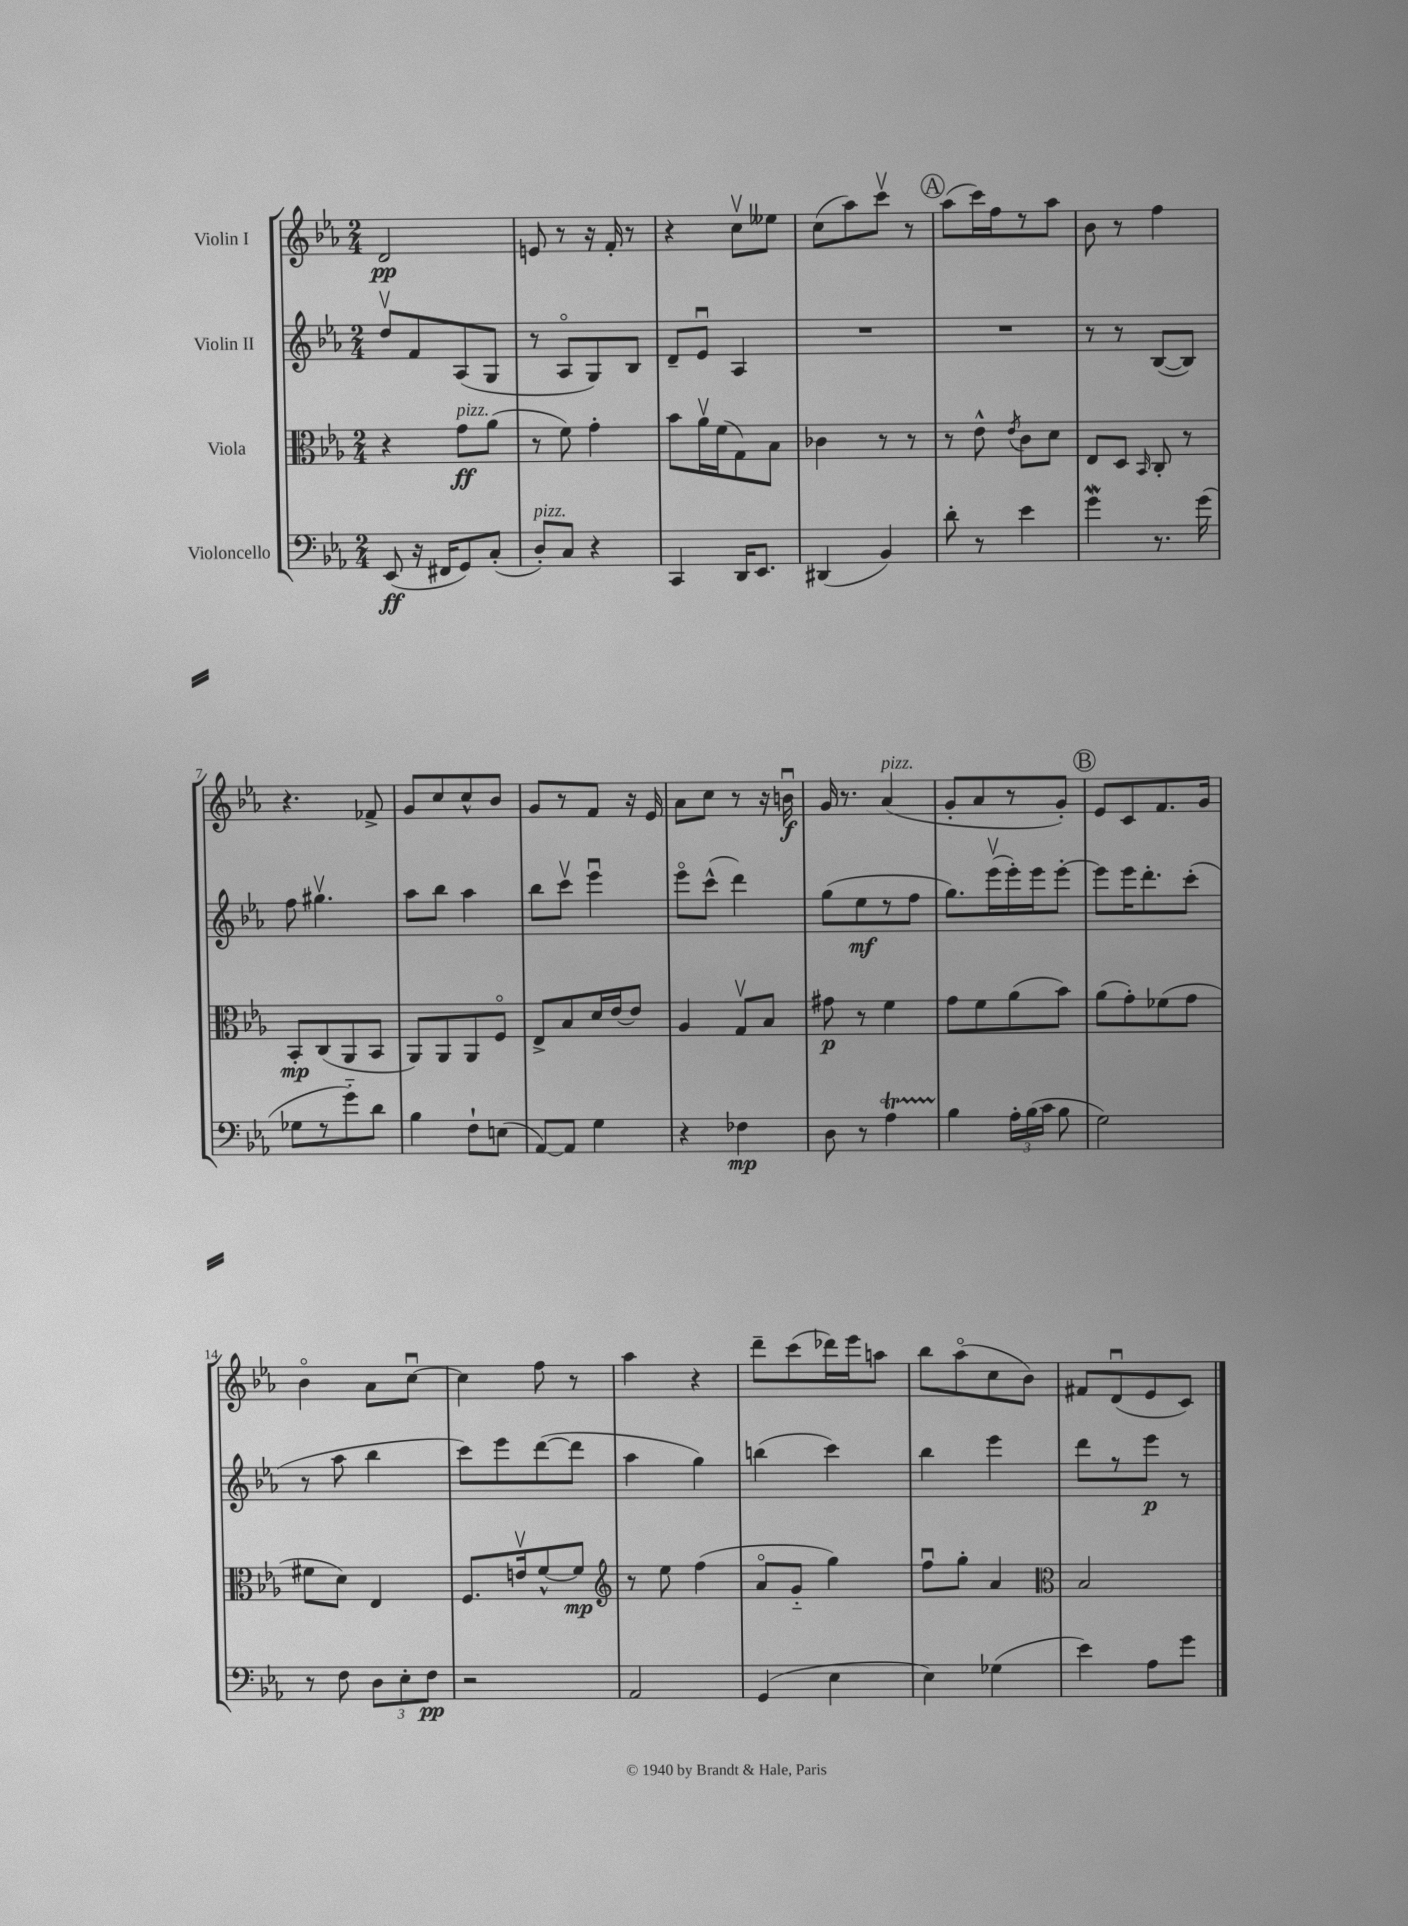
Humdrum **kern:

**kern	**kern	**kern	**kern
*staff4	*staff3	*staff2	*staff1
*clefF4	*clefC3	*clefG2	*clefG2
*k[b-e-a-]	*k[b-e-a-]	*k[b-e-a-]	*k[b-e-a-]
*M2/4	*M2/4	*M2/4	*M2/4
(8EE-	4r	8ddv	2d
16r	.	8f	.
16FF#	.	.	.
8GG)	8g	(8A-	.
(8C'	(8a-	8G	.
=	=	=	=
8D')	8r	8r	8e
8C	8f)	8A-o	8r
4r	4g'	8G)	16r
.	.	.	16f'
.	.	8B-	8r
=	=	=	=
4CC	8b-	8d~	4r
.	16a-v	8e-u	.
.	(16f	.	.
16DD	8G)	4A-	8ccv
8.EE-	.	.	.
.	8B-	.	8ee--
=	=	=	=
(4DD#	4c-	2r	(8cc
.	.	.	8aa-)
4BB-)	8r	.	8cccv
.	8r	.	8r
=	=	=	=
8d'	8r	2r	(8aa-
8r	8e-^^	.	16ccc)
.	.	.	16ff
.	8qe-	.	.
4e-	8c	.	8r
.	8d	.	8aa-
=	=	=	=
4g	8E-	8r	8b-
.	8D	8r	8r
.	16qqBB-	.	.
8.r	8C'	([8B-	4ff
.	8r	8B-])	.
(16g	.	.	.
=	=	=	=
8G-	8BB-'	8ff	4.r
8r	(8C	4.gg#v	.
8g'~)	8AA-	.	.
8d	8BB-	.	8f-^
=	=	=	=
4B-	8AA-)	8aa-	8g
.	8AA-	8bb-	8cc
8F`	8AA-	4aa-	8cc^^
(8E	8Fo	.	8b-
=	=	=	=
[8AA-)	8E-^	8bb-	8g
8AA-]	8B-	8cccv	8r
4G	16d	4eee-u	8f
.	[16e-	.	.
.	8e-]	.	16r
.	.	.	16e-
=	=	=	=
4r	4A-	8eee-o	8a-
.	.	(8ccc^^	8cc
4F-	8Gv	4ddd)	8r
.	8B-	.	16r
.	.	.	16bu
=	=	=	=
8D	8g#	(8gg	16g
.	.	.	8.r
8r	8r	8ee-	.
4A-	4f	8r	(4a-
.	.	8ff	.
=	=	=	=
4B-	8g	8.gg)	8g'
.	8f	.	8a-
.	.	(16eee-v	.
24A-'	(8a-	16eee-')	8r
(24B-	.	.	.
.	.	16eee-	.
24c	.	.	.
8B-	8b-)	[8eee-'	8g')
=	=	=	=
2G)	(8a-	8eee-]	8e-
.	8g')	16eee-	8c
.	.	8.ddd'	.
.	(8f-	.	8.f
.	8g	(8ccc'	.
.	.	.	16g
=	=	=	=
8r	8f#	8r	4b-o
8F	8d)	8aa-	.
12D	4E-	4bb-	8a-
12E-'	.	.	.
.	.	.	[8ccu
12F	.	.	.
=	=	=	=
2r	8.F	8ccc)	4cc]
.	.	8eee-	.
.	16ev	.	.
.	[8f^^	([8ddd	8ff
.	8f]	8ddd]	8r
=	=	=	=
*	*clefG2	*	*
2AA-	8r	4aa-	4aa-
.	8ee-	.	.
.	(4ff	4gg)	4r
=	=	=	=
(4GG	8a-o	(4bb	8ddd~
.	8g'~	.	(8ccc
4E-	4gg)	4ccc)	16ddd-)
.	.	.	16eee-
.	.	.	8aa
=	=	=	=
4E-)	8ffu	4bb-	8bb-
.	8gg'	.	(8aa-o
(4G-	4a-	4eee-	8cc
.	.	.	8b-)
=	=	=	=
*	*clefC3	*	*
4e-)	2B-	8ddd	8f#
.	.	8r	(8du
8A-	.	8eee-	8e-
8g	.	8r	8c)
==	==	==	==
*-	*-	*-	*-
